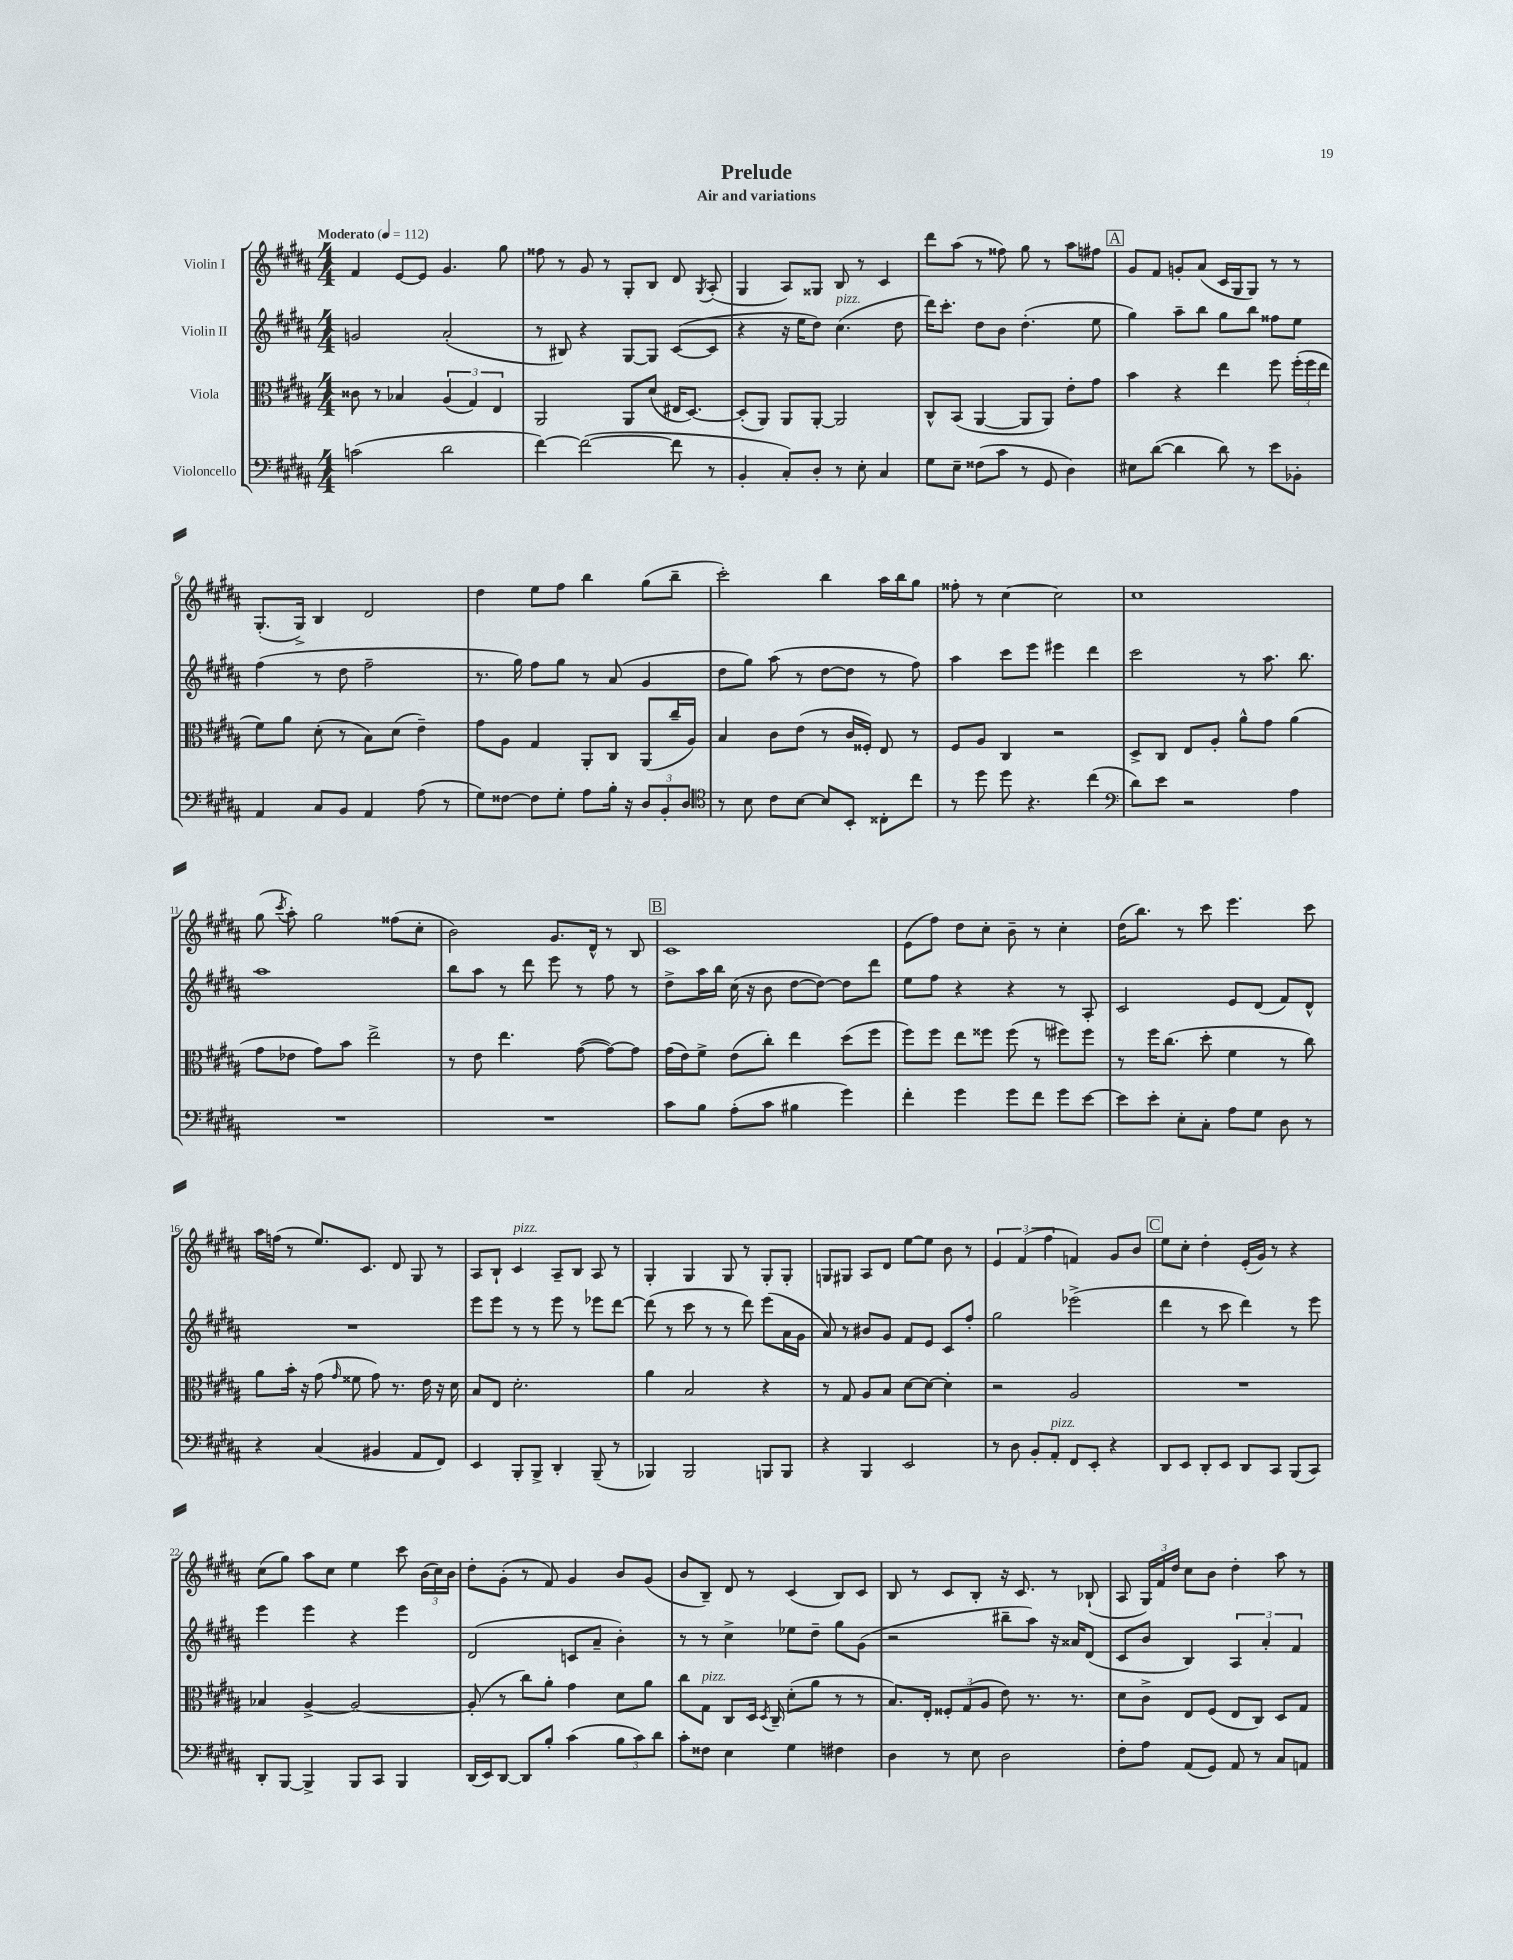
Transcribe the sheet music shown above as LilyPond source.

\header { title = "Prelude" subtitle = "Air and variations" }
<<
\new StaffGroup <<
\new Staff = "s0" \with { instrumentName = "Violin I" } {
    \clef treble \key b \major \numericTimeSignature \time 4/4 \tempo "Moderato" 4 = 112
    \autoBeamOff fis'4 e'8[~ e'8] gis'4. gis''8 |
    fisis''8 r8 gis'8 r8 gis8[-. b8] dis'8 \acciaccatura { gis8 } ais8-.( |
    gis4 ais8[) gisis8] b8 r8 cis'4 |
    dis'''8[ ais''8]( r8 fisis''8) gis''8 r8 ais''8[ fis''8] |
    \mark \markup { \box "A" } gis'8[ fis'8] g'8[-. ais'8]( cis'16[ gis16 gis8]) r8 r8 |
    gis8.[-.( gis16]->) b4 dis'2 |
    dis''4 e''8[ fis''8] b''4 gis''8[( b''8]-- |
    cis'''2-.) b''4 ais''16[ b''16 gis''8] |
    fisis''8-. r8 cis''4~ cis''2 |
    cis''1 |
    gis''8( \acciaccatura { cis'''8 } ais''8-.) gis''2 fisis''8[( cis''8]-. |
    b'2) gis'8.[ dis'16]-^ r8 b8 |
    \mark \markup { \box "B" } cis'1 |
    e'8[( fis''8]) dis''8[ cis''8]-. b'8-- r8 cis''4-. |
    dis''16[( b''8.]) r8 cis'''8 e'''4. cis'''8 |
    ais''16[ f''16]( r8 e''8.[) cis'8.] dis'8 gis8 r8 |
    ais8[ b8]-! cis'4^\markup { \italic "pizz." } ais8[-- b8] ais8 r8 |
    gis4-. gis4 gis8 r8 gis8[-. gis8]-. |
    g8[ gis8] ais8[ dis'8] e''8[~ e''8] b'8 r8 |
    \tuplet 3/2 { e'4 fis'4( fis''4 } f'4) gis'8[ b'8] |
    \mark \markup { \box "C" } e''8[ cis''8]-. dis''4-. e'16[-.( gis'16]) r8 r4 |
    cis''8[( gis''8]) ais''8[ cis''8] e''4 cis'''8 \tuplet 3/2 { b'16[( cis''16) b'16] } |
    dis''8[-. gis'8]-.( r8 fis'8) gis'4 b'8[ gis'8]( |
    b'8[ b8]--) dis'8 r8 cis'4( b8[) cis'8] |
    b8 r8 cis'8[ b8]-. r16 cis'8. r8 bes8-!( |
    ais8 \tuplet 3/2 { gis16[) fis'16 dis''16] } cis''8[ b'8] dis''4-. ais''8 r8 \bar "|." |
}
\new Staff = "s1" \with { instrumentName = "Violin II" } {
    \clef treble \key b \major \numericTimeSignature \time 4/4
    \autoBeamOff g'2 ais'2-.( |
    r8 bis8) r4 gis8[~ gis8] cis'8[~( cis'8] |
    r4 r16 e''16[ dis''8]) cis''4.^\markup { \italic "pizz." }( dis''8 |
    dis'''16[) cis'''8.]-. dis''8[ b'8] dis''4.-.( e''8 |
    \mark \markup { \box "A" } gis''4) ais''8[-- b''8] gis''8[ b''8] fisis''8[ e''8] |
    fis''4( r8 dis''8 fis''2-- |
    r8. gis''16) fis''8[ gis''8] r8 ais'8( gis'4 |
    dis''8[ gis''8]) ais''8( r8 dis''8[~ dis''8] r8 fis''8) |
    ais''4 cis'''8[ e'''8] eis'''4 dis'''4 |
    cis'''2 r8 ais''8. b''8. |
    ais''1 |
    b''8[ ais''8] r8 dis'''8 e'''8 r8 fis''8 r8 |
    \mark \markup { \box "B" } dis''8[-> ais''16 b''16] cis''16( r16 b'8 dis''8[~ dis''8]~) dis''8[ dis'''8] |
    e''8[ fis''8] r4 r4 r8 ais8-. |
    cis'2 e'8[ dis'8]( fis'8[) dis'8]-^ |
    R1 |
    e'''8[ e'''8] r8 r8 e'''8 r8 ees'''8[ dis'''8]~ |
    dis'''8( r8 cis'''8 r8 r8 dis'''8) e'''8[( ais'16 gis'16] |
    ais'8) r8 bis'8[ gis'8] fis'8[ e'8] cis'8[ fis''8]-. |
    gis''2 ees'''2->( |
    \mark \markup { \box "C" } dis'''4 r8 cis'''8 dis'''4) r8 e'''8 |
    e'''4 e'''4 r4 e'''4 |
    dis'2( c'8[ ais'8]-- b'4-.) |
    r8 r8 cis''4-> ees''8[ dis''8]-- gis''8[ gis'8]( |
    r2 bis''8[-- ais''8]) r16 aisis'16[ dis'8]( |
    cis'8[ b'8] b4) \tuplet 3/2 { ais4 ais'4-. fis'4 } \bar "|." |
}
\new Staff = "s2" \with { instrumentName = "Viola" } {
    \clef alto \key b \major \numericTimeSignature \time 4/4
    \autoBeamOff cisis'8 r8 bes4 \tuplet 3/2 { ais4( gis4) e4 } |
    ais,2 ais,8[ dis'8]( eis16[ dis8.]~) |
    dis8[-.( ais,8]) ais,8[ ais,8]~-. ais,2 |
    cis8[-^ b,8]( ais,4~ ais,8[ ais,8]) e'8[-. gis'8] |
    \mark \markup { \box "A" } b'4 r4 e''4 fis''8 \tuplet 3/2 { fis''16[-.( fis''16 e''16] } |
    fis'8[) ais'8] dis'8-.( r8 b8[) dis'8]( e'4--) |
    gis'8[ ais8] gis4 ais,8[-. cis8] ais,8[( cis''16-- ais16]) |
    b4 cis'8[ e'8]( r8 cis'16[ fisis16]-.) e8 r8 |
    fis8[ ais8] cis4 r2 |
    dis8[-> cis8] e8[ ais8]-. ais'8[-^ gis'8] ais'4( |
    gis'8[ ees'8] gis'8[) b'8] e''2-> |
    r8 e'8 e''4. gis'8~( gis'8[~) gis'8] |
    \mark \markup { \box "B" } gis'16[( e'16) fis'8]-> e'8[( cis''8]-.) e''4 dis''8[( fis''8] |
    fis''8[) fis''8] e''8[ fisis''8] fisis''8( r8 fis''8[) fis''8] |
    r8 fis''16[ cis''8.]( dis''8-. fis'4 r8 cis''8) |
    ais'8[ b'16]-. r16 gis'8( \grace { gis'16 } fisis'8 gis'8) r8. e'16 r16 dis'16 |
    b8[ e8] dis'2.-. |
    ais'4 b2 r4 |
    r8 gis8 ais8[ b8] dis'8[~ dis'8]~ dis'4-. |
    r2 ais2 |
    \mark \markup { \box "C" } R1 |
    bes4 ais4~-> ais2~ |
    ais8-.( r8 cis''8[) ais'8]-. gis'4 dis'8[ ais'8] |
    cis''8[ gis8]^\markup { \italic "pizz." } cis8[ dis16] \acciaccatura { dis8 } cis16-- dis'8[-.( ais'8] r8 r8 |
    b8.[) e16]-. \tuplet 3/2 { fisis8[-. gis8( ais8] } e'8) r8. r8. |
    dis'8[ cis'8]-> e8[ fis8]( e8[ cis8]) dis8[ gis8] \bar "|." |
}
\new Staff = "s3" \with { instrumentName = "Violoncello" } {
    \clef bass \key b \major \numericTimeSignature \time 4/4
    \autoBeamOff c'2( dis'2 |
    fis'4~) fis'2~( fis'8 r8 |
    b,4-. cis8[-.) dis8]-. r8 e8-. cis4 |
    gis8[ e8]-- fisis8[( cis'8] r8 gis,8 dis4) |
    \mark \markup { \box "A" } eis8[ dis'8]~( dis'4 dis'8) r8 e'8[ bes,8]-. |
    ais,4 cis8[ b,8] ais,4 ais8( r8 |
    gis8[) fisis8]~ fisis8[ gis8]-. ais8[ b16]-. r16 \tuplet 3/2 { dis8[ b,8-. dis8] } |
    \clef tenor r8 b8 cis'8[ b8]~ b8[ b,8]-. cisis8[-. cis''8] |
    r8 dis''8 dis''8 r4. cis''4( |
    \clef bass dis'8[) e'8] r2 ais4 |
    R1 |
    R1 |
    \mark \markup { \box "B" } cis'8[ b8] ais8[-.( cis'8] bis4 gis'4) |
    fis'4-. gis'4 gis'8[ fis'8] gis'8[ e'8]~ |
    e'8[ e'8]-. e8[-. cis8]-. ais8[ gis8] dis8 r8 |
    r4 cis4( bis,4 ais,8[ fis,8]) |
    e,4 b,,8[-. b,,8]-> dis,4-. b,,8--( r8 |
    bes,,4) bes,,2 b,,8[ b,,8] |
    r4 b,,4 e,2 |
    r8 dis8 b,8[-. ais,8]-.^\markup { \italic "pizz." } fis,8[ e,8]-. r4 |
    \mark \markup { \box "C" } dis,8[ e,8] dis,8[-. e,8] dis,8[ cis,8] b,,8[( cis,8]) |
    dis,8[-. b,,8]~ b,,4-> b,,8[ cis,8] b,,4 |
    dis,16[( e,16) dis,8]~ dis,8[ b8]-. cis'4( \tuplet 3/2 { b8[ cis'8) dis'8] } |
    cis'8[-. fisis8] e4 gis4 fis4 |
    dis4 r8 e8 dis2 |
    fis8[-. ais8] ais,8[( gis,8]) ais,8 r8 cis8[ a,8] \bar "|." |
}
>>
>>
